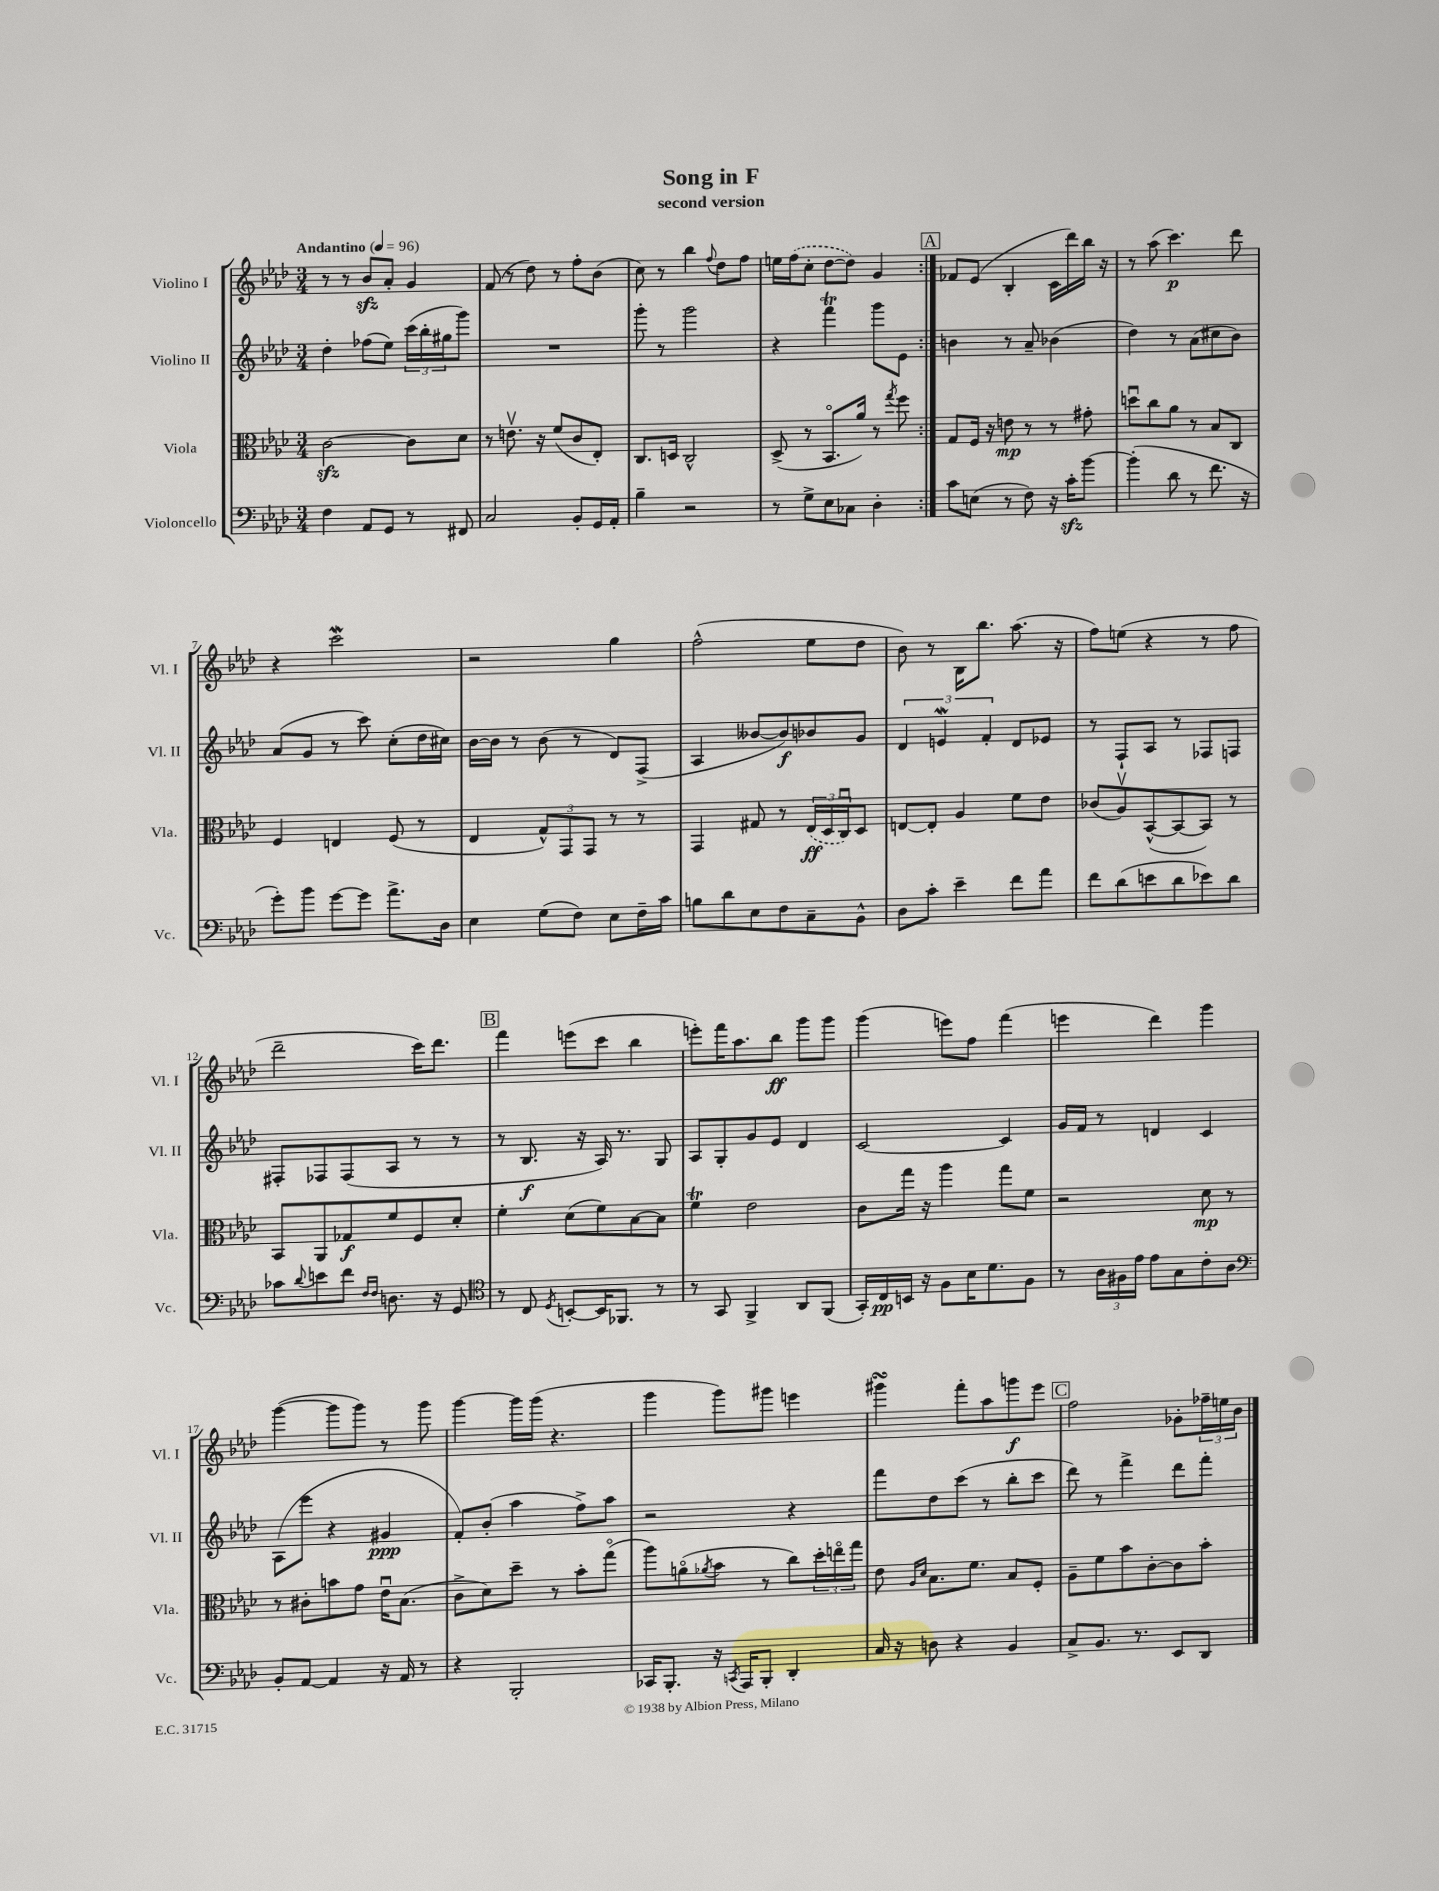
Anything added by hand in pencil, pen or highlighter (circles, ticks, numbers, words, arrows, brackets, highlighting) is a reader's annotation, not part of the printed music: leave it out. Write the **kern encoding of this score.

**kern	**kern	**kern	**kern
*staff4	*staff3	*staff2	*staff1
*clefF4	*clefC3	*clefG2	*clefG2
*k[b-e-a-d-]	*k[b-e-a-d-]	*k[b-e-a-d-]	*k[b-e-a-d-]
*M3/4	*M3/4	*M3/4	*M3/4
*MM96	*MM96	*MM96	*MM96
4F	[2c	4dd-'	8r
.	.	.	8r
8AA-	.	(8ff-	8b-
8GG	.	8ee-)	8a-'
8r	8c]	(24ccc	4g
.	.	24bb-'	.
.	.	24gg#	.
8FF#	8d-	8ggg)	.
=	=	=	=
2C	8r	2.r	(8f
.	8.ev	.	8r
.	.	.	8dd-)
.	16r	.	.
.	(8f	.	8r
8BB-'	8c	.	8ff'
16GG	8E-')	.	(8b-
16AA-'	.	.	.
=	=	=	=
4B-~	8.C	8ggg'	8cc)
.	.	8r	8r
.	16D	.	.
2r	2C^^	2ggg	4bb-
.	.	.	8qqff
.	.	.	8dd-
.	.	.	8ff
=	=	=	=
8r	(8D-^	4r	16ee
.	.	.	(16ff
8G^	8r	.	8cc'
8E-	8.BB-o	4fff	[8dd-
8C-	.	.	8dd-])
.	16a-)	.	.
4D-'	8r	8ggg	4g
.	8qgg	.	.
.	8ff	8e-	.
=:|!	=:|!	=:|!	=:|!
8c	8G	4b	8f-
(8E	16F	.	(8e-
.	16r	.	.
8r	8e	8r	4B-'
8F)	8r	8a-~	.
16r	8r	(4b-	16c
16c'	.	.	16ddd-)
[8b-	8g#'	.	16bb-
.	.	.	16r
=	=	=	=
(4b-']	8ddu	4dd-)	8r
.	8cc	.	(8aa-
8d-	8a-	8r	4.ccc)
8r	8r	(8a-	.
8.f	8B-	8cc#	.
.	8C	8b-)	8ddd-
16r	.	.	.
=	=	=	=
8g')	4F	(8a-	4r
8b-	.	8g	.
[8g	4E	8r	2ccc
8g]	.	8ccc)	.
8.a-^	(8F	(8cc'	.
.	8r	16dd-	.
16D-	.	16cc#)	.
=	=	=	=
4E-	4E-	[16b-	2r
.	.	16b-]	.
.	.	8r	.
(8G	12G^^)	(8b-	.
.	12GG	.	.
8F)	.	8r	.
.	12GG	.	.
8E-	8r	8d-)	4gg
16F~	8r	(8F^	.
16c	.	.	.
=	=	=	=
8B	4GG	4A-	(2ff^^
8d-	.	.	.
8E-	8G#	[8b--	.
8F	8r	8b--])	.
8C~	(24E-	8b-	8ee-
.	24D-	.	.
.	24Cu)	.	.
8BB-^^	8D-	8g	8dd-
=	=	=	=
8D-	[8E	6d-	8b-)
8c'	8E']	.	8r
.	.	6e	.
4e-~	4A-	.	16B-
.	.	.	8.bb-
.	.	6f'	.
8f	8f	8d-	(8.aa-
8a-	8e-	8e-	.
.	.	.	16r
=	=	=	=
8f	(8c-	8r	8ff)
(8d-	8A-v)	8F`	(8ee
8e	([8BB-^^	8A-	4r
8d-	8BB-_	8r	.
8e-)	8BB-])	8F-	8r
8d-	8r	8F	8ff
=	=	=	=
8c-	8BB-	8F#'	2ddd-~
8qqd-	.	.	.
8e	8AA-	8F-	.
8f	8G-	(8F-	.
16qqF	.	.	.
16qqF	.	.	.
8.D	8f	8A-	.
.	8F	8r	16ccc)
16r	.	.	8.ddd-
8GG	8d-'	8r	.
=	=	=	=
*clefC4	*	*	*
8r	4f'	8r	4fff
8C	.	8.B-	.
8qD-	.	.	.
[8BB'	(8d-	.	(8eee
.	.	16r	.
16BB]	8f)	16A-)	8ccc
8.FF-	.	8.r	.
.	[8B-	.	4bb-
8r	8B-]	8G	.
=	=	=	=
8r	4f	8A-	8eee')
8GG	.	8G'	16fff
.	.	.	8.aa-
4FF^	2e-	8g	.
.	.	8e-	8bb-
8AA-	.	4d-	8ggg
(8FF	.	.	8ggg
=	=	=	=
16GG')	8c	[2c	(4ggg
16C	.	.	.
16BB	16gg	.	.
16r	16r	.	.
8F	4aa-	.	8eee)
16B-	.	.	8ff
8.d-	.	.	.
.	8gg	4c]	(4fff
8F	8f	.	.
=	=	=	=
8r	2r	16g	4eee
.	.	16f	.
24A-	.	8r	.
24F#	.	.	.
24e-	.	.	.
8e-	.	4d	4ddd-)
8G	.	.	.
8c'	8d-	4c	4ggg
8A-	8r	.	.
=	=	=	=
*clefF4	*	*	*
8BB-'	8r	(8A-	([4ggg
[8AA-	8c#'	8eee-	.
4AA-]	8b	4r	8ggg]
.	8g	.	8ggg)
16r	16e-u	4g#	8r
16AA-	(8.B-	.	.
8r	.	.	8ggg
=	=	=	=
4r	8c^	8f')	[4ggg
.	8d-)	(8b-'	.
2BBB-'	8dd-~	4aa-	16ggg]
.	.	.	(16ggg
.	8r	.	4.r
.	8b-'	8ff^)	.
.	(8ggo	8aa-	.
=	=	=	=
16CC-	8aa-)	2r	4ggg
8.BBB-'	.	.	.
.	(8ao	.	.
.	8qa-	.	.
16r	8b-	.	8ggg)
8qCC	.	.	.
16AAA-	.	.	.
8BBB-'	8r	.	8ggg#
4DD-'	8cc)	4r	4eee
.	24dd-'	.	.
.	24eeo	.	.
.	24gg	.	.
=	=	=	=
16C	8e-	8fff	4ggg#
16r	.	.	.
.	16qqA-	.	.
.	16qqd-	.	.
8D	8.B-	8dd-	.
4r	.	(8ccc	8fff'
.	8.f	.	.
.	.	8r	8aa-
4BB-	8B-	8bb-'	8ggg
.	8F'	8ccc	8eee-
=	=	=	=
8C^	8A-~	8ddd-)	2ff
8.BB-	8f	8r	.
.	8b-	4fff^	.
8.r	.	.	.
.	[8c'	.	.
8EE-	8c]	8ddd-	8g-'
8DD-	8b-'	8fff'	24ff-~
.	.	.	24ee
.	.	.	24b-
==	==	==	==
*-	*-	*-	*-
